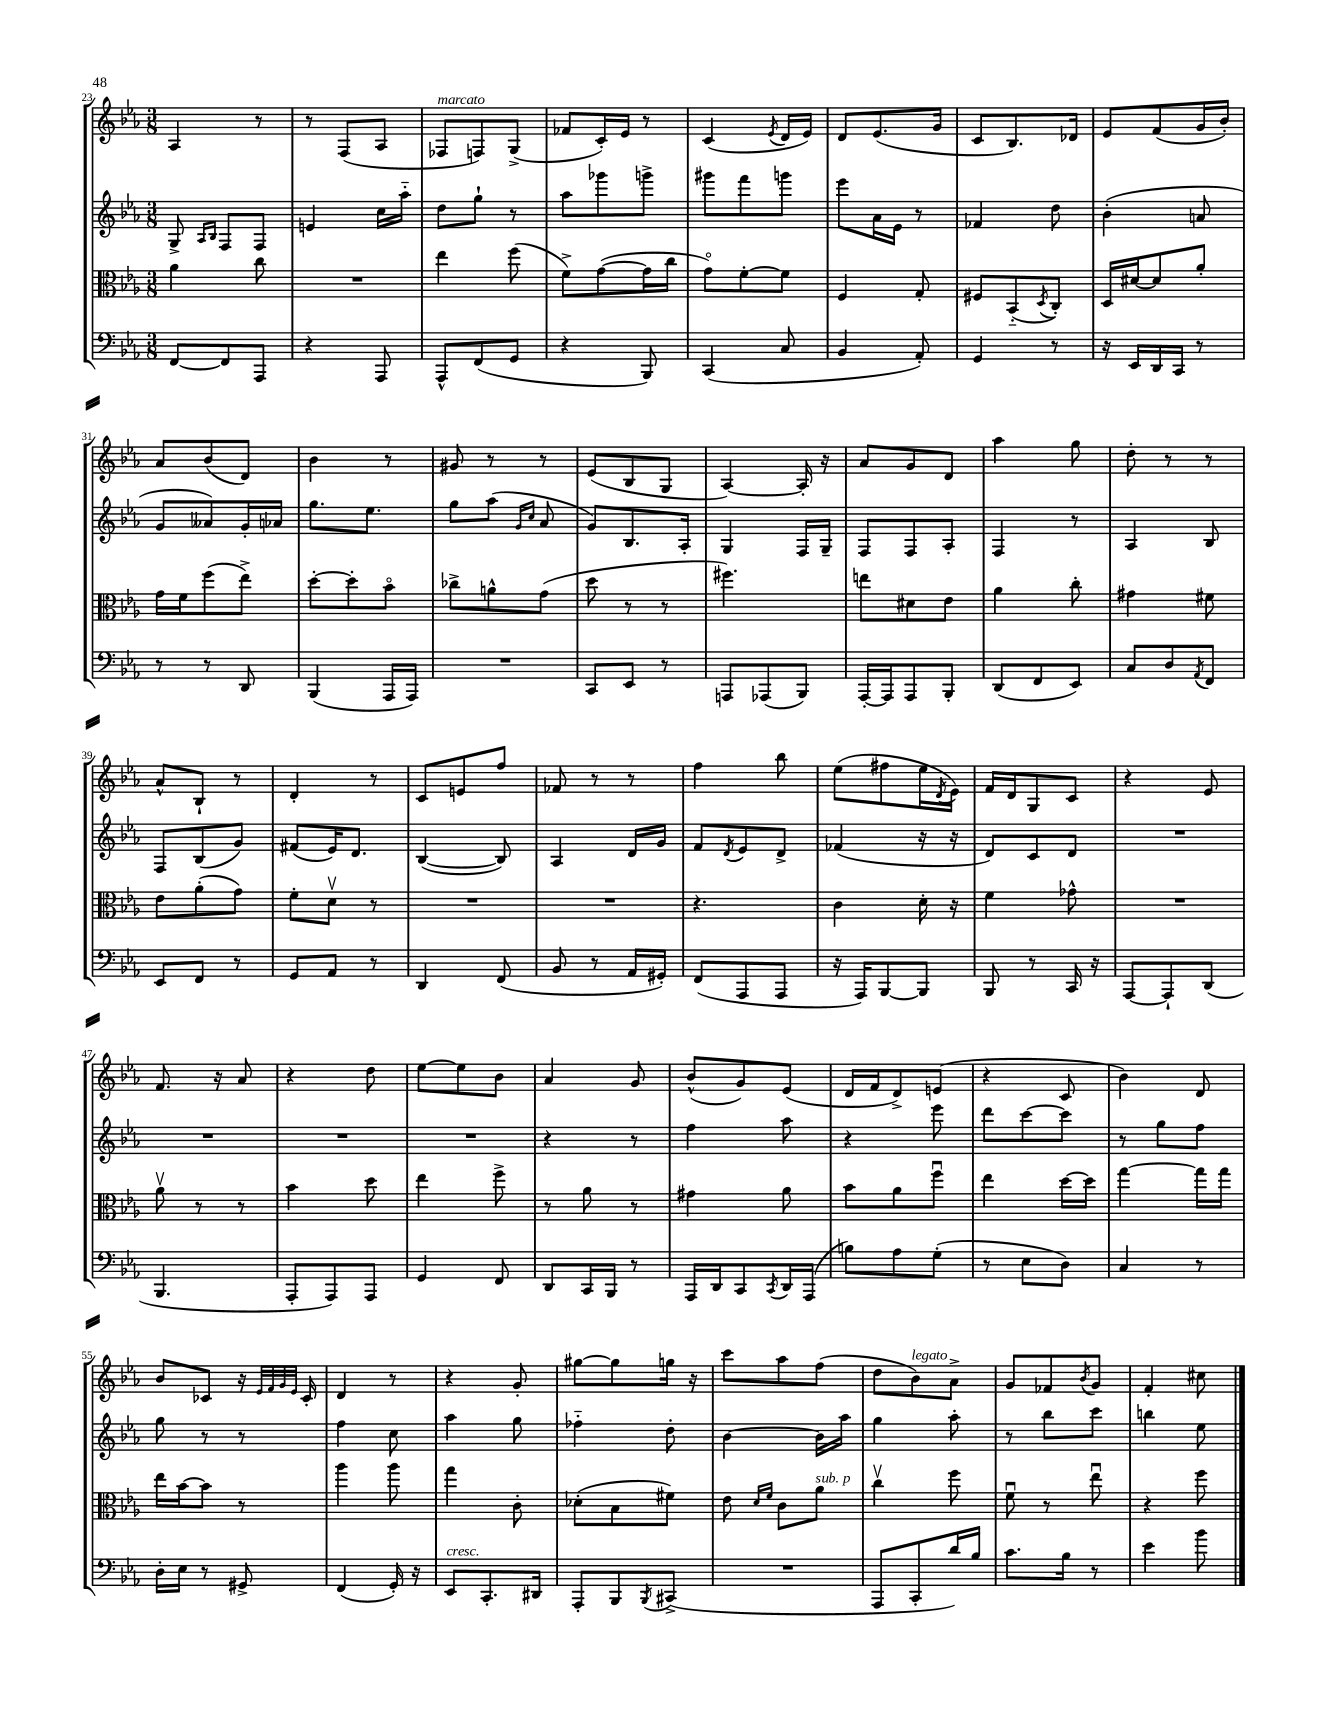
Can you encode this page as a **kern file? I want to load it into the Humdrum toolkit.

**kern	**kern	**kern	**kern
*staff4	*staff3	*staff2	*staff1
*clefF4	*clefC3	*clefG2	*clefG2
*k[b-e-a-]	*k[b-e-a-]	*k[b-e-a-]	*k[b-e-a-]
*M3/8	*M3/8	*M3/8	*M3/8
[8FF/L	4a-\	8G^/	4A-/
.	.	16qqA-/LL	.
.	.	16qqB-/JJ	.
8FF/]	.	8F/L	.
8AAA-/J	8cc\	8F/J	8r
=	=	=	=
4r	4.r	4e/	8r
.	.	.	(8F/L
8AAA-/	.	16cc\LL	8A-/J
.	.	16aa-'~\JJ	.
=	=	=	=
8AAA-^^/L	4ee-\	8dd\L	8F-/L
(8FF/	.	8gg`\J	8F/)
8GG/J	(8ff\	8r	(8G^/J
=	=	=	=
4r	8f^\L)	8aa-\L	8f-/L
.	([8g\	8ggg-\	16c'/L)
.	.	.	16e-/JJ
8BBB-/)	16g\]L	8ggg^\J	8r
.	16cc\JJ	.	.
=	=	=	=
(4CC/	8go\L)	8ggg#\L	(4c/
.	[8f'\	8fff\	.
.	.	.	8qe-/
8C/	8f\]J	8ggg\J	16d/LL
.	.	.	16e-/JJ)
=	=	=	=
4BB-/	4F/	8eee-\L	8d/L
.	.	16a-\L	(8.e-/
.	.	16e-\JJ	.
8AA-'/)	8G'/	8r	.
.	.	.	16g/Jk
=	=	=	=
4GG/	8F#/L	4f-/	8c/L
.	(8BB-'~/	.	8.B-/)
.	8qD/	.	.
8r	8C'/J)	8dd\	.
.	.	.	16d-/Jk
=	=	=	=
16r	16D/LL	(4b-'\	8e-/L
16EE-/LL	[16d#/J	.	.
16DD/	8d#/]	.	(8f/
16CC/JJ	.	.	.
8r	8a-'/J	8a/	16g/L
.	.	.	16b-'/JJ)
=	=	=	=
8r	16g\LL	8g/L	8a-/L
.	16f\J	.	.
8r	(8ff\	8a--/)	(8b-/
8DD/	8ee-^\J)	16g'/L	8d/J)
.	.	16a-/JJ	.
=	=	=	=
(4BBB-/	[8dd'\L	8.gg\L	4b-\
.	8dd'\]	.	.
.	.	8.ee-\J	.
16AAA-/LL	8b-o\J	.	8r
16AAA-/JJ)	.	.	.
=	=	=	=
4.r	8cc-^\L	8gg\L	8g#/
.	8a^^\	(8aa-\J	8r
.	.	16qqg/LL	.
.	.	16qqcc/JJ	.
.	(8g\J	8a-/	8r
=	=	=	=
8CC/L	8dd\	8g/L)	(8e-/L
8EE-/J	8r	8.B-/	8B-/
8r	8r	.	8G/J
.	.	16A-'/Jk	.
=	=	=	=
8AAA/L	4.ff#\)	4G/	[4A-/)
(8AAA-/	.	.	.
8BBB-/J)	.	16F/LL	16A-'/]
.	.	16G~/JJ	16r
=	=	=	=
[16AAA-'/LL	8ee\L	8F/L	8a-/L
16AAA-/]J	.	.	.
8AAA-/	8d#\	8F/	8g/
8BBB-'/J	8e-\J	8A-'/J	8d/J
=	=	=	=
(8DD/L	4a-\	4F/	4aa-\
8FF/	.	.	.
8EE-/J)	8cc'\	8r	8gg\
=	=	=	=
8C/L	4g#\	4A-/	8dd'\
8D/	.	.	8r
8qAA-/	.	.	.
8FF/J	8f#\	8B-/	8r
=	=	=	=
8EE-/L	8e-\L	8F/L	8a-^^/L
8FF/J	(8a-'\	(8B-/	8B-`/J
8r	8g\J)	8g/J)	8r
=	=	=	=
8GG/L	8f'\L	(8f#/L	4d'/
8AA-/J	8dv\J	16e-/K)	.
.	.	8.d/J	.
8r	8r	.	8r
=	=	=	=
4DD/	4.r	([4B-/	8c/L
.	.	.	8e/
(8FF/	.	8B-/])	8ff/J
=	=	=	=
8BB-/	4.r	4A-/	8f-/
8r	.	.	8r
16AA-/LL	.	16d/LL	8r
16GG#'/JJ)	.	16g/JJ	.
=	=	=	=
(8FF/L	4.r	8f/L	4ff\
.	.	8qd/	.
8AAA-/	.	8e-/	.
8AAA-/J	.	8d^/J	8bb-\
=	=	=	=
16r	4c\	(4f-/	(8ee-\L
16AAA-/LK)	.	.	.
[8BBB-/	.	.	8ff#\
8BBB-/]J	16d'\	16r	16ee-\L
.	.	.	8qd/
.	16r	16r	16e-\JJ)
=	=	=	=
8BBB-/	4f\	8d/L)	16f/LL
.	.	.	16d/J
8r	.	8c/	8G/
16CC/	8g-^^\	8d/J	8c/J
16r	.	.	.
=	=	=	=
[8AAA-/L	4.r	4.r	4r
8AAA-`/]	.	.	.
(8DD/J	.	.	8e-/
=	=	=	=
4.BBB-/	8a-v\	4.r	8.f/
.	8r	.	.
.	.	.	16r
.	8r	.	8a-/
=	=	=	=
8AAA-'/L	4b-\	4.r	4r
8AAA-/)	.	.	.
8AAA-/J	8dd\	.	8dd\
=	=	=	=
4GG/	4ee-\	4.r	[8ee-\L
.	.	.	8ee-\]
8FF/	8ff^\	.	8b-\J
=	=	=	=
8DD/L	8r	4r	4a-/
16CC/L	8a-\	.	.
16BBB-/JJ	.	.	.
8r	8r	8r	8g/
=	=	=	=
16AAA-/LL	4g#\	4ff\	(8b-^^/L
16DD/J	.	.	.
8CC/	.	.	8g/)
8qCC/	.	.	.
16DD/L	8a-\	8aa-\	(8e-/J
(16AAA-/JJ	.	.	.
=	=	=	=
8B\L)	8b-\L	4r	16d/LL
.	.	.	16f/J
8A-\	8a-\	.	8d^/)
(8G'\J	8ffu\J	8eee-\	(8e/J
=	=	=	=
8r	4ee-\	8ddd\L	4r
8E-\L	.	[8ccc\	.
8D\J)	[16dd\LL	8ccc\]J	8c/
.	16dd\]JJ	.	.
=	=	=	=
4C/	[4gg\	8r	4b-\)
.	.	8gg\L	.
8r	16gg\]LL	8ff\J	8d/
.	16gg\JJ	.	.
=	=	=	=
16D'\LL	16ee-\LL	8gg\	8b-/L
16E-\JJ	[16b-\J	.	.
8r	8b-\]J	8r	8c-/J
8GG#^/	8r	8r	16r
.	.	.	32qqe-/LLL
.	.	.	32qqf/
.	.	.	32qqg/
.	.	.	32qqe-/JJJ
.	.	.	16c-'/
=	=	=	=
(4FF/	4aa-\	4ff\	4d/
16GG'/)	8aa-\	8cc\	8r
16r	.	.	.
=	=	=	=
8EE-/L	4gg\	4aa-\	4r
8.CC'/	.	.	.
.	8c'\	8gg\	8g'/
16DD#/Jk	.	.	.
=	=	=	=
8AAA-'/L	(8d-'\L	4ff-'~\	[8gg#\L
8BBB-/	8B-\	.	8gg#\]
8qBBB-/	.	.	.
(8CC#^/J	8f#\J)	8dd'\	16gg\Jk
.	.	.	16r
=	=	=	=
4.r	8e-\	[4b-\	8ccc\L
.	16qqd/LL	.	.
.	16qqf/JJ	.	.
.	8c\L	.	8aa-\
.	8a-\J	16b-\]LL	(8ff\J
.	.	16aa-\JJ	.
=	=	=	=
8AAA-/L	4ccv\	4gg\	8dd\L
8CC'/	.	.	8b-\)
16d/L)	8ff\	8aa-'\	8a-^\J
16B-/JJ	.	.	.
=	=	=	=
8.c\L	8fu\	8r	8g/L
.	8r	8bb-\L	8f-/
16B-\Jk	.	.	.
.	.	.	8qb-/
8r	8ee-u\	8ccc\J	8g/J
=	=	=	=
4e-\	4r	4bb\	4f'/
8b-\	8ff\	8ee-\	8cc#\
==	==	==	==
*-	*-	*-	*-
